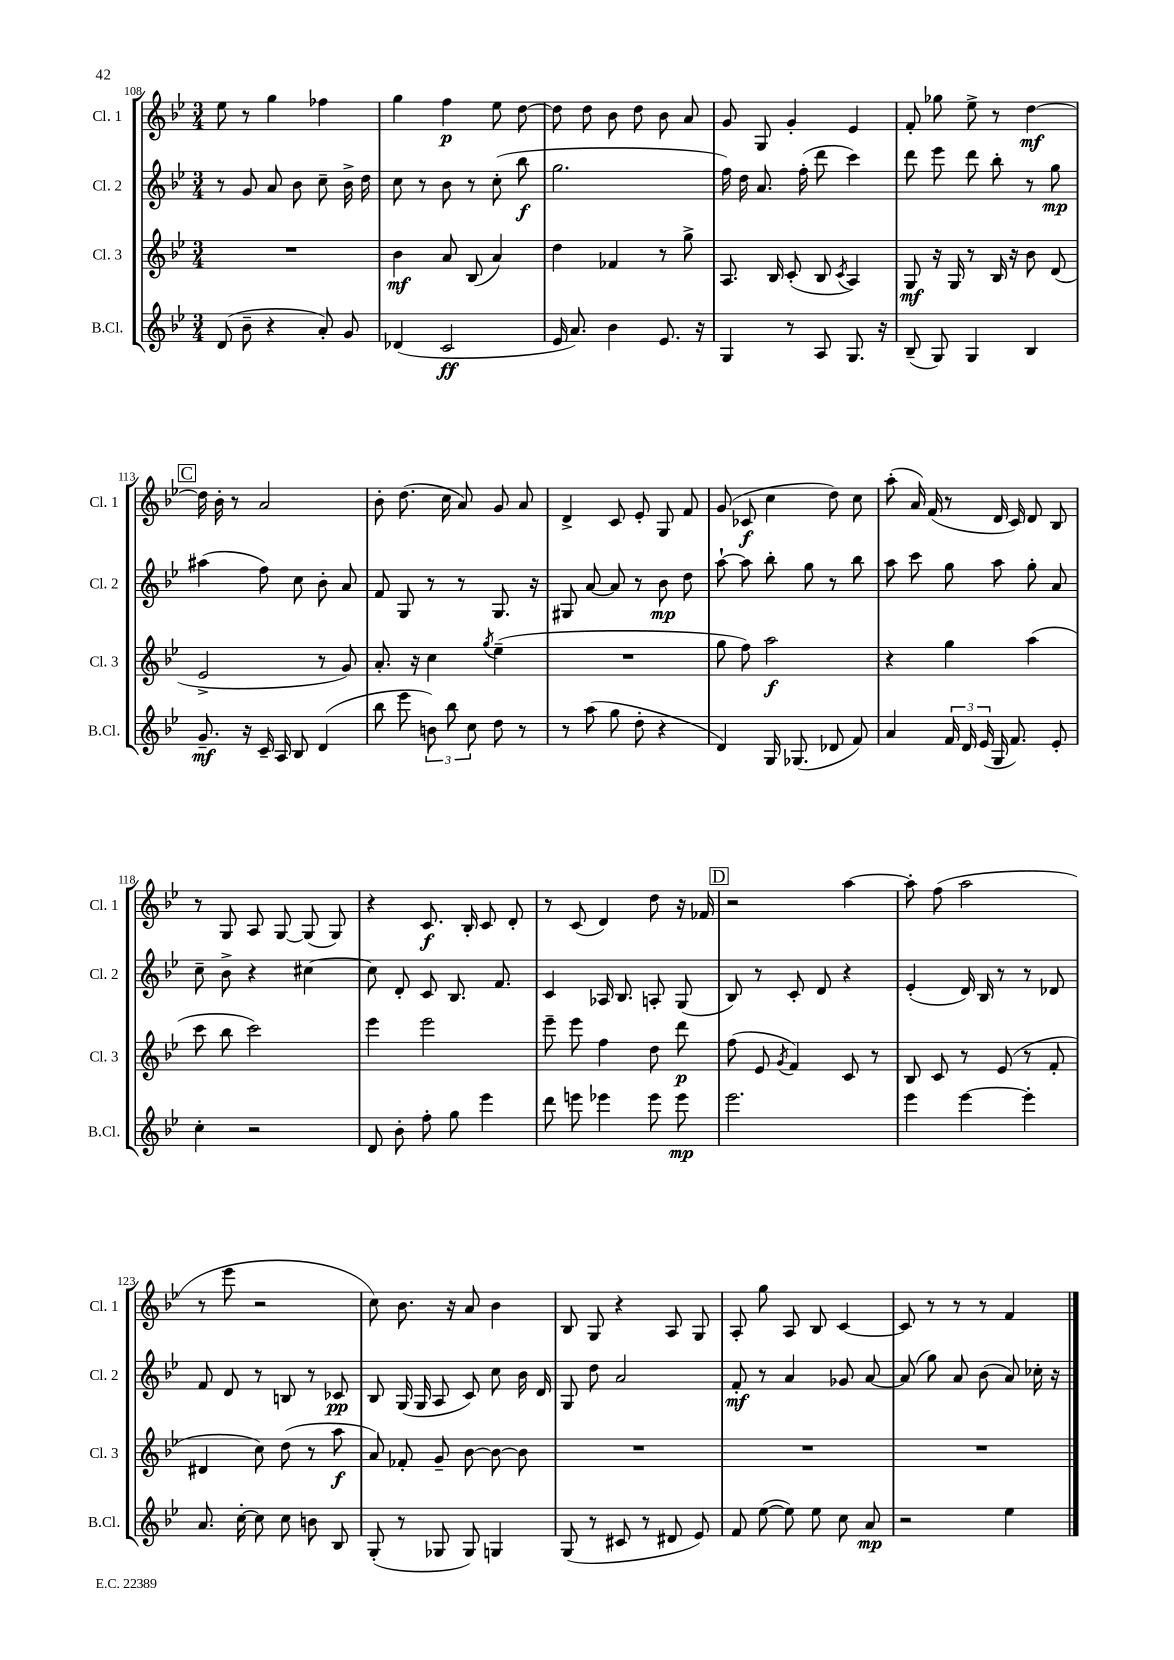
<<
\new StaffGroup <<
\new Staff = "s0" \with { instrumentName = "Cl. 1" shortInstrumentName = "Cl. 1" } {
    \clef treble \key bes \major \numericTimeSignature \time 3/4
    \autoBeamOff ees''8 r8 g''4 fes''4 |
    g''4 f''4\p ees''8 d''8~ |
    d''8 d''8 bes'8 d''8 bes'8 a'8 |
    g'8 g8 g'4-. ees'4 |
    f'8-. ges''8 ees''8-> r8 d''4~\mf |
    \mark \markup { \box "C" } d''16 bes'16-. r8 a'2 |
    bes'8-. d''8.( c''16 a'8) g'8 a'8 |
    d'4-> c'8 ees'8-. g8 f'8 |
    g'8( ces'8\f c''4 d''8) c''8 |
    a''8-.( a'16) f'16( r8 d'16 c'16) d'8 bes8 |
    r8 g8 a8 g8~ g8( g8) |
    r4 c'8.\f bes16-. c'8 d'8-. |
    r8 c'8( d'4) d''8 r16 fes'16 |
    \mark \markup { \box "D" } r2 a''4~ |
    a''8-. f''8( a''2 |
    r8 ees'''8 r2 |
    c''8) bes'8. r16 a'8 bes'4 |
    bes8 g8 r4 a8 g8 |
    a8-. g''8 a8 bes8 c'4~ |
    c'8 r8 r8 r8 f'4 \bar "|." |
}
\new Staff = "s1" \with { instrumentName = "Cl. 2" shortInstrumentName = "Cl. 2" } {
    \clef treble \key bes \major \numericTimeSignature \time 3/4
    \autoBeamOff r8 g'8 a'8 bes'8 c''8-- bes'16-> d''16 |
    c''8 r8 bes'8 r8 c''8-.( bes''8\f |
    g''2. |
    f''16) d''16 a'8. f''16-.( d'''8 c'''4) |
    d'''8 ees'''8 d'''8 bes''8-. r8 g''8\mp |
    \mark \markup { \box "C" } ais''4( f''8) c''8 bes'8-. a'8 |
    f'8 g8 r8 r8 g8. r16 |
    gis8 a'8~ a'8 r8 bes'8\mp d''8 |
    a''8~-! a''8 bes''8-. g''8 r8 bes''8 |
    a''8 c'''8 g''8 a''8 g''8-. a'8 |
    c''8-- bes'8-> r4 cis''4~ |
    cis''8 d'8-. c'8 bes8. f'8. |
    c'4 aes16 bes8. a8-. g8( |
    \mark \markup { \box "D" } bes8) r8 c'8-. d'8 r4 |
    ees'4-.( d'16) bes16 r8 r8 des'8 |
    f'8 d'8 r8 b8 r8 ces'8\pp |
    bes8 g16( g16 a8 c'8) c''8 bes'16 d'16 |
    g8 d''8 a'2 |
    f'8-.\mf r8 a'4 ges'8 a'8~ |
    a'8( g''8) a'8 bes'8( a'8) ces''16-. r16 \bar "|." |
}
\new Staff = "s2" \with { instrumentName = "Cl. 3" shortInstrumentName = "Cl. 3" } {
    \clef treble \key bes \major \numericTimeSignature \time 3/4
    \autoBeamOff R2. |
    bes'4\mf a'8 bes8( a'4) |
    d''4 fes'4 r8 g''8-> |
    a8. bes16 c'8-.( bes8 \acciaccatura { c'8 } a4) |
    g8\mf r16 g16 r8 bes16 r16 bes'8 d'8( |
    \mark \markup { \box "C" } ees'2-> r8 g'8) |
    a'8.-. r16 c''4 \acciaccatura { g''8 } ees''4--( |
    R2. |
    g''8 f''8) a''2\f |
    r4 g''4 a''4( |
    c'''8 bes''8 c'''2) |
    ees'''4 ees'''2 |
    ees'''8-- ees'''8 f''4 d''8 d'''8\p |
    \mark \markup { \box "D" } f''8( ees'8 \acciaccatura { g'8 } f'4) c'8 r8 |
    bes8 c'8 r8 ees'8( r8 f'8-. |
    dis'4 c''8) d''8( r8 a''8\f |
    a'8) fes'8-. g'8-- bes'8~ bes'8~ bes'8 |
    R2. |
    R2. |
    R2. \bar "|." |
}
\new Staff = "s3" \with { instrumentName = "B.Cl." shortInstrumentName = "B.Cl." } {
    \clef treble \key bes \major \numericTimeSignature \time 3/4
    \autoBeamOff d'8( bes'8-- r4 a'8-.) g'8 |
    des'4( c'2\ff |
    ees'16 a'8.) bes'4 ees'8. r16 |
    g4 r8 a8 g8. r16 |
    bes8--( g8) g4 bes4 |
    \mark \markup { \box "C" } g'8.--\mf r16 c'16-- a16 bes8 d'4( |
    bes''8 ees'''8 \tuplet 3/2 { b'8) bes''8 c''8 } d''8 r8 |
    r8 a''8( g''8 d''8-. r4 |
    d'4) g16 ges8.( des'8 f'8) |
    a'4 \tuplet 3/2 { f'16 d'16 ees'16( } g16 f'8.) ees'8-. |
    c''4-. r2 |
    d'8 bes'8-. f''8-. g''8 ees'''4 |
    d'''8 e'''8 ees'''4 ees'''8 ees'''8\mp |
    \mark \markup { \box "D" } ees'''2. |
    ees'''4 ees'''4~ ees'''4-. |
    a'8. c''16~-. c''8 c''8 b'8 bes8 |
    g8-.( r8 ges8 ges8) g4 |
    g8( r8 cis'8 r8 dis'8 ees'8) |
    f'8 ees''8~( ees''8) ees''8 c''8 a'8\mp |
    r2 ees''4 \bar "|." |
}
>>
>>
\layout { \context { \Score currentBarNumber = #108 } }
